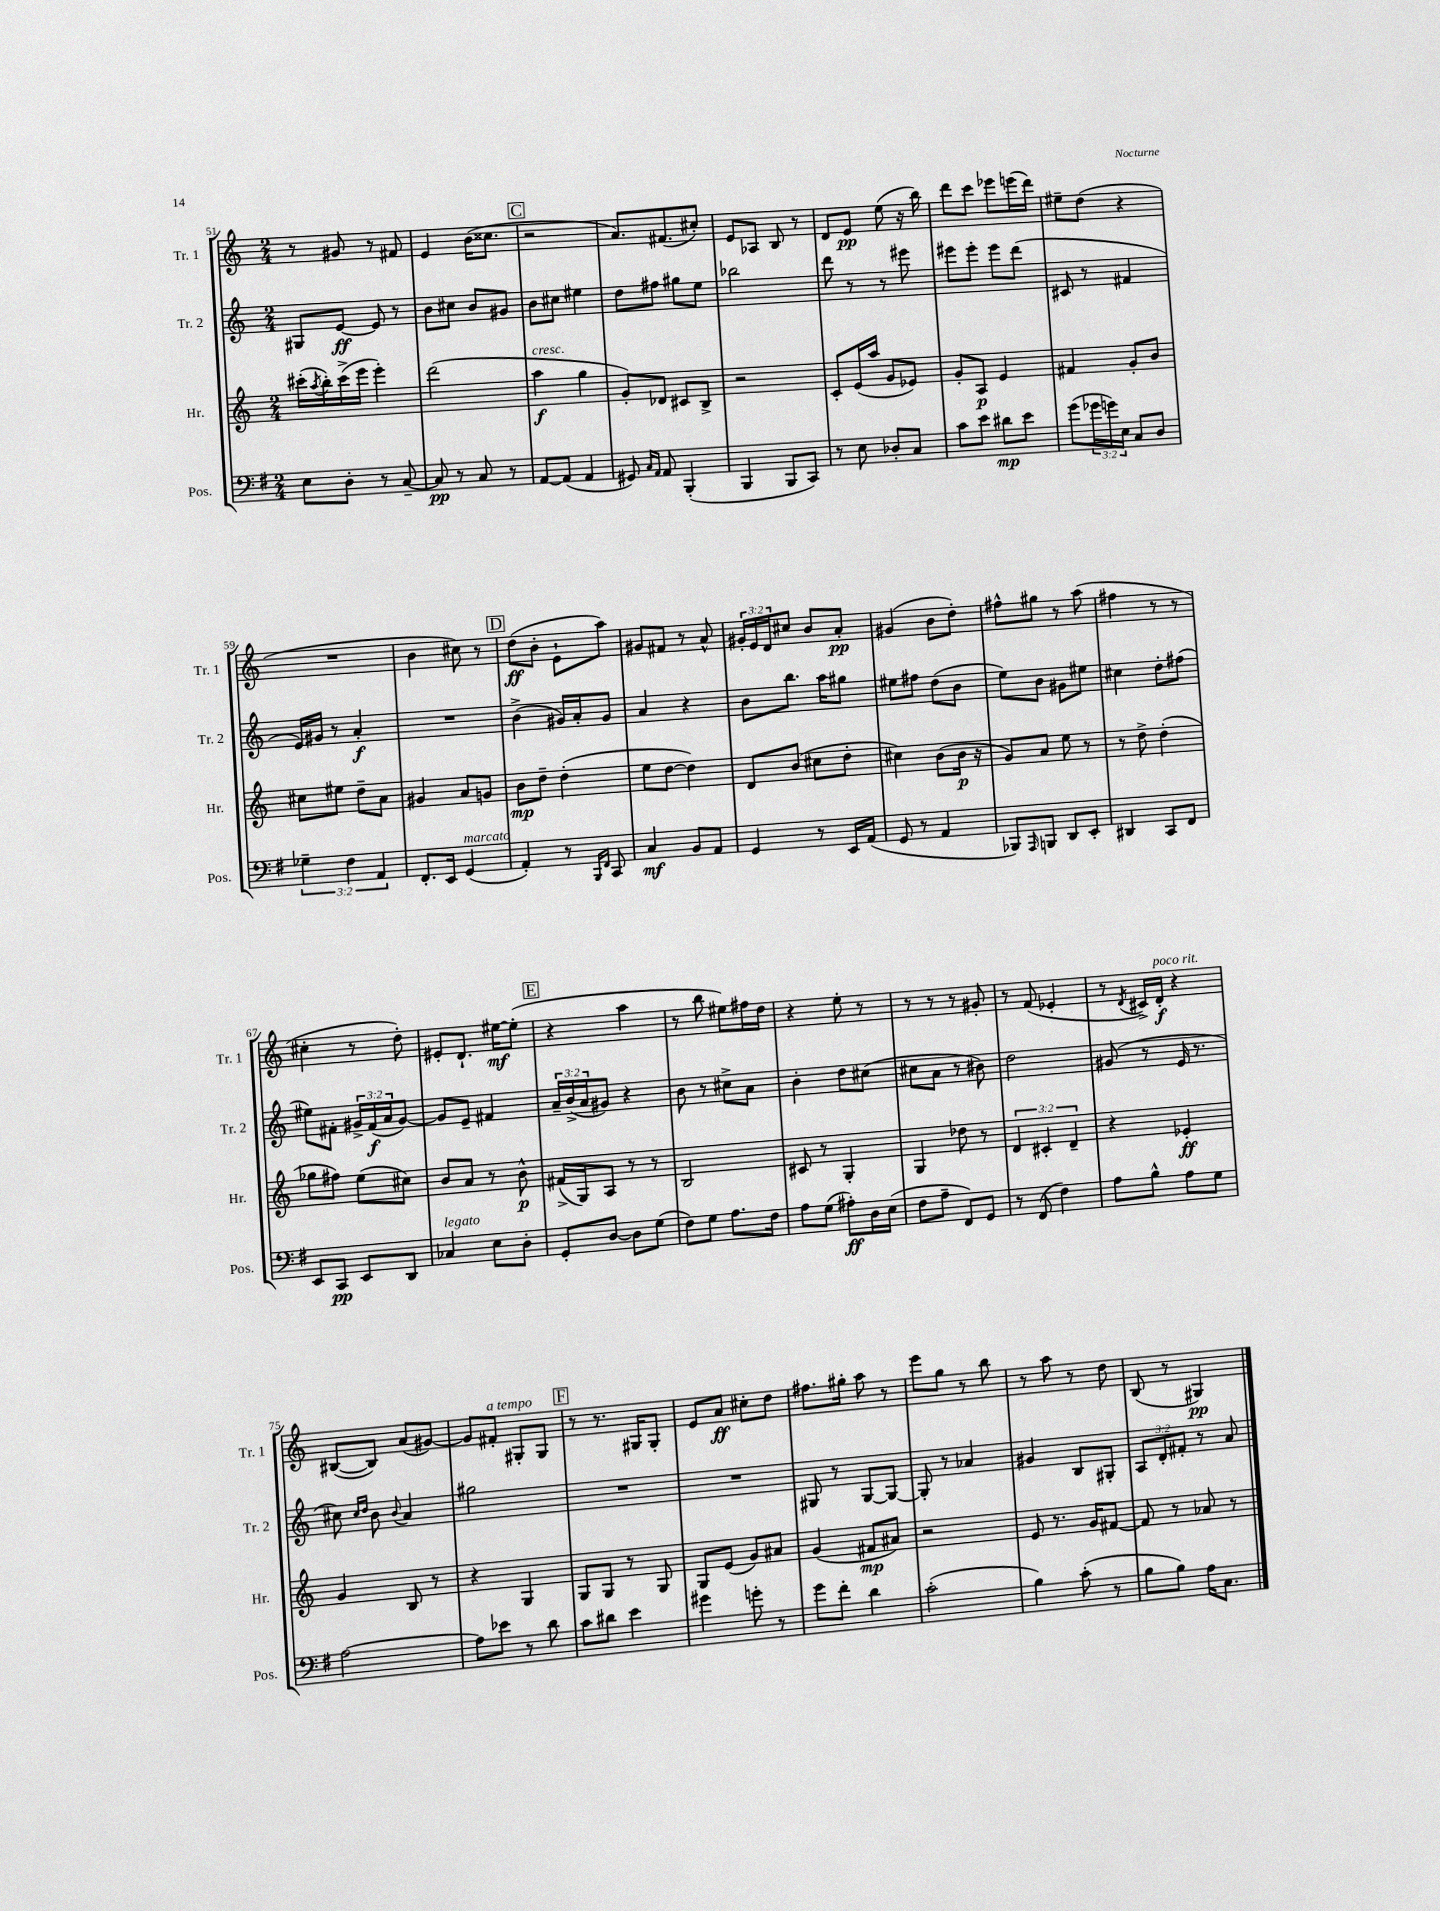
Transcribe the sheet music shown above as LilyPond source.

<<
\new StaffGroup <<
\new Staff = "s0" \with { instrumentName = "Tr. 1" shortInstrumentName = "Tr. 1" } {
    \clef treble \key c \major \numericTimeSignature \time 2/4 \override Staff.TupletNumber.text = #tuplet-number::calc-fraction-text
    r8 gis'8 r8 fis'8 |
    e'4 b'16( cisis''8. |
    \mark \markup { \box "C" } r2 |
    a'8.) fis'8.( cis''8-.) |
    e'8 aes8 b8 r8 |
    d'8 e'8\pp e''8( r16 b''16) |
    d'''8 c'''8 ees'''8 e'''16( d'''16) |
    eis''8-- d''8( r4 |
    R2 |
    b'4 cis''8) r8 |
    \mark \markup { \box "D" } d''8\ff( b'8-. e'8-! a''8) |
    gis'8 fis'8 r8 a'8-^ |
    \tuplet 3/2 { gis'16-. e'16 d'16 } cis''8 b'8 a'8-.\pp |
    gis'4( b'8 d''8-.) |
    fis''8-^ gis''8 r8 a''8( |
    fis''4 r8 r8 |
    cis''4-. r8 d''8-.) |
    eis'8-. d'8.-! eis''16~\mf eis''8-.( |
    \mark \markup { \box "E" } r4 a''4 |
    r8 b''8 eis''8) fis''16 d''16 |
    r4 e''8-. r8 |
    r8 r8 r8 gis'8-. |
    r8 f'8( ees'4-. |
    r8 \acciaccatura { d'8 } cis'16->) d'16-.\f^\markup { \italic "poco rit." } r4 |
    bis8~( bis8) a'8( gis'8~) |
    gis'8 fis'8-.^\markup { \italic "a tempo" } gis8-. gis8 |
    \mark \markup { \box "F" } r8 r8. gis16 gis8-. |
    e'8 a'8\ff cis''8-. d''8 |
    fis''8. gis''16-. a''8 r8 |
    e'''8 g''8 r8 b''8 |
    r8 a''8 r8 d''8 |
    b8( r8 gis4\pp) \bar "|." |
}
\new Staff = "s1" \with { instrumentName = "Tr. 2" shortInstrumentName = "Tr. 2" } {
    \clef treble \key c \major \numericTimeSignature \time 2/4 \override Staff.TupletNumber.text = #tuplet-number::calc-fraction-text
    gis8 e'8~\ff e'8 r8 |
    b'8 cis''8 b'8 gis'8 |
    \mark \markup { \box "C" } b'8 cis''8 eis''4 |
    d''8 fis''8 gis''8 e''8 |
    bes''2 |
    d'''8 r8 r8 eis'''8 |
    eis'''8 eis'''8-. eis'''8 d'''8( |
    cis'8 r8 fis'4 |
    e'16) gis'16 r8 a'4-.\f |
    R2 |
    \mark \markup { \box "D" } b'4->( gis'16) a'16-. gis'8 |
    a'4 r4 |
    b'8 b''8. a''16 gis''8 |
    eis''8 fis''8 d''8( b'8 |
    e''8) b'8 gis'8 eis''8 |
    cis''4 d''8-. fis''8( |
    eis''8) fis'8-. \tuplet 3/2 { gis'16-> fis'16\f( a'16 } gis'8~) |
    gis'8 e'8-- fis'4 |
    \mark \markup { \box "E" } \tuplet 3/2 { a'16-- b'16->( a'16 } gis'8) r4 |
    b'8 r8 cis''8-> a'8 |
    b'4-. d''8 cis''8( |
    cis''8 a'8 r8 bis'8) |
    d''2 |
    gis'8( r8 e'16 r8. |
    cis''8) \grace { cis''16 d''16 } b'8 \appoggiatura { b'8 } a'4 |
    gis''2 |
    \mark \markup { \box "F" } R2 |
    R2 |
    gis8 r8 gis8~ gis8~ |
    gis8-. r8 aes'4 |
    gis'4 b8 gis8-. |
    \tuplet 3/2 { a8 d'8-. fis'8-. } r8 a'8 \bar "|." |
}
\new Staff = "s2" \with { instrumentName = "Hr." shortInstrumentName = "Hr." } {
    \clef treble \key c \major \numericTimeSignature \time 2/4 \override Staff.TupletNumber.text = #tuplet-number::calc-fraction-text
    cis'''16-.( \acciaccatura { a''8 } b''16-.) cis'''16->( e'''16 e'''4-.) |
    d'''2( |
    \mark \markup { \box "C" } a''4\f^\markup { \italic "cresc." } g''4 |
    g'8-.) des'8 cis'8 b8-> |
    r2 |
    c'8-. e'16( a''16 g'8 ees'8) |
    g'8-. a8\p e'4 |
    fis'4 g'8-. b'8 |
    cis''8 eis''8 d''8-- a'8 |
    gis'4 a'8 g'8 |
    \mark \markup { \box "D" } b'8\mp d''8-- d''4-.( |
    e''8 d''8~ d''4) |
    d'8 b'8( cis''8 d''8-. |
    cis''4) b'8( b'16\p r16 |
    g'8) a'8 e''8 r8 |
    r8 d''8-> d''4-.( |
    ges''8 fis''8) e''8( cis''8) |
    b'8 a'8 r8 b'8-^\p |
    \mark \markup { \box "E" } fis'16->( g16) a8 r8 r8 |
    b2 |
    cis'8 r8 g4-. |
    g4 des''8 r8 |
    \tuplet 3/2 { d'4 cis'4-. d'4-- } |
    r4 ees'4-.\ff |
    g'4 b8 r8 |
    r4 g4 |
    \mark \markup { \box "F" } g8 g8 r8 g8 |
    g8 e'8( g'8) ais'8 |
    g'4( fis'8\mp ais'8) |
    r2 |
    e'8 r8. g'16 fis'8~ |
    fis'8 r8 aes'8 r8 \bar "|." |
}
\new Staff = "s3" \with { instrumentName = "Pos." shortInstrumentName = "Pos." } {
    \clef bass \key g \major \numericTimeSignature \time 2/4 \override Staff.TupletNumber.text = #tuplet-number::calc-fraction-text
    e8 d8-. r8 c8~-- |
    c8\pp r8 c8 r8 |
    \mark \markup { \box "C" } a,8~ a,8( a,4 |
    gis,8) \grace { c16 a,16 } a,8 b,,4-.( |
    b,,4 b,,8 c,8) |
    r8 e8 des8-. c8 |
    c'8 e'8 dis'8\mp e'8 |
    g'8( \tuplet 3/2 { ges'16 g'16) e16 } c8 d8 |
    \tuplet 3/2 { ges4-- fis4 a,4 } |
    fis,8.-. e,16 g,4^\markup { \italic "marcato" }( |
    \mark \markup { \box "D" } a,4-.) r8 \grace { b,,16 fis,16 } c,8 |
    c4\mf b,8 a,8 |
    g,4 r8 e,16 a,16( |
    g,8 r8 a,4 |
    bes,,8) \grace { a,,16 } b,,8 d,8 e,8-. |
    dis,4 c,8 fis,8 |
    e,8 c,8\pp e,8 d,8 |
    ces4^\markup { \italic "legato" } e8 d8-. |
    \mark \markup { \box "E" } g,8-. d8~ d8 g8( |
    fis8) g8 a8. fis16 |
    a8 g8( ais8-.\ff) d16 e16( |
    fis8 a8-- fis,8) g,8 |
    r8 fis,8( fis4) |
    a8 b8-^ a8 g8 |
    a2~ |
    a8 ees'8 r8 d'8 |
    \mark \markup { \box "F" } c'8 dis'8 e'4 |
    gis'4 g'8-. r8 |
    g'8 fis'8-. d'4 |
    c'2-.( |
    b4) c'8-.( r8 |
    b8 b8) a16 c8. \bar "|." |
}
>>
>>
\layout { \context { \Score currentBarNumber = #51 } }
